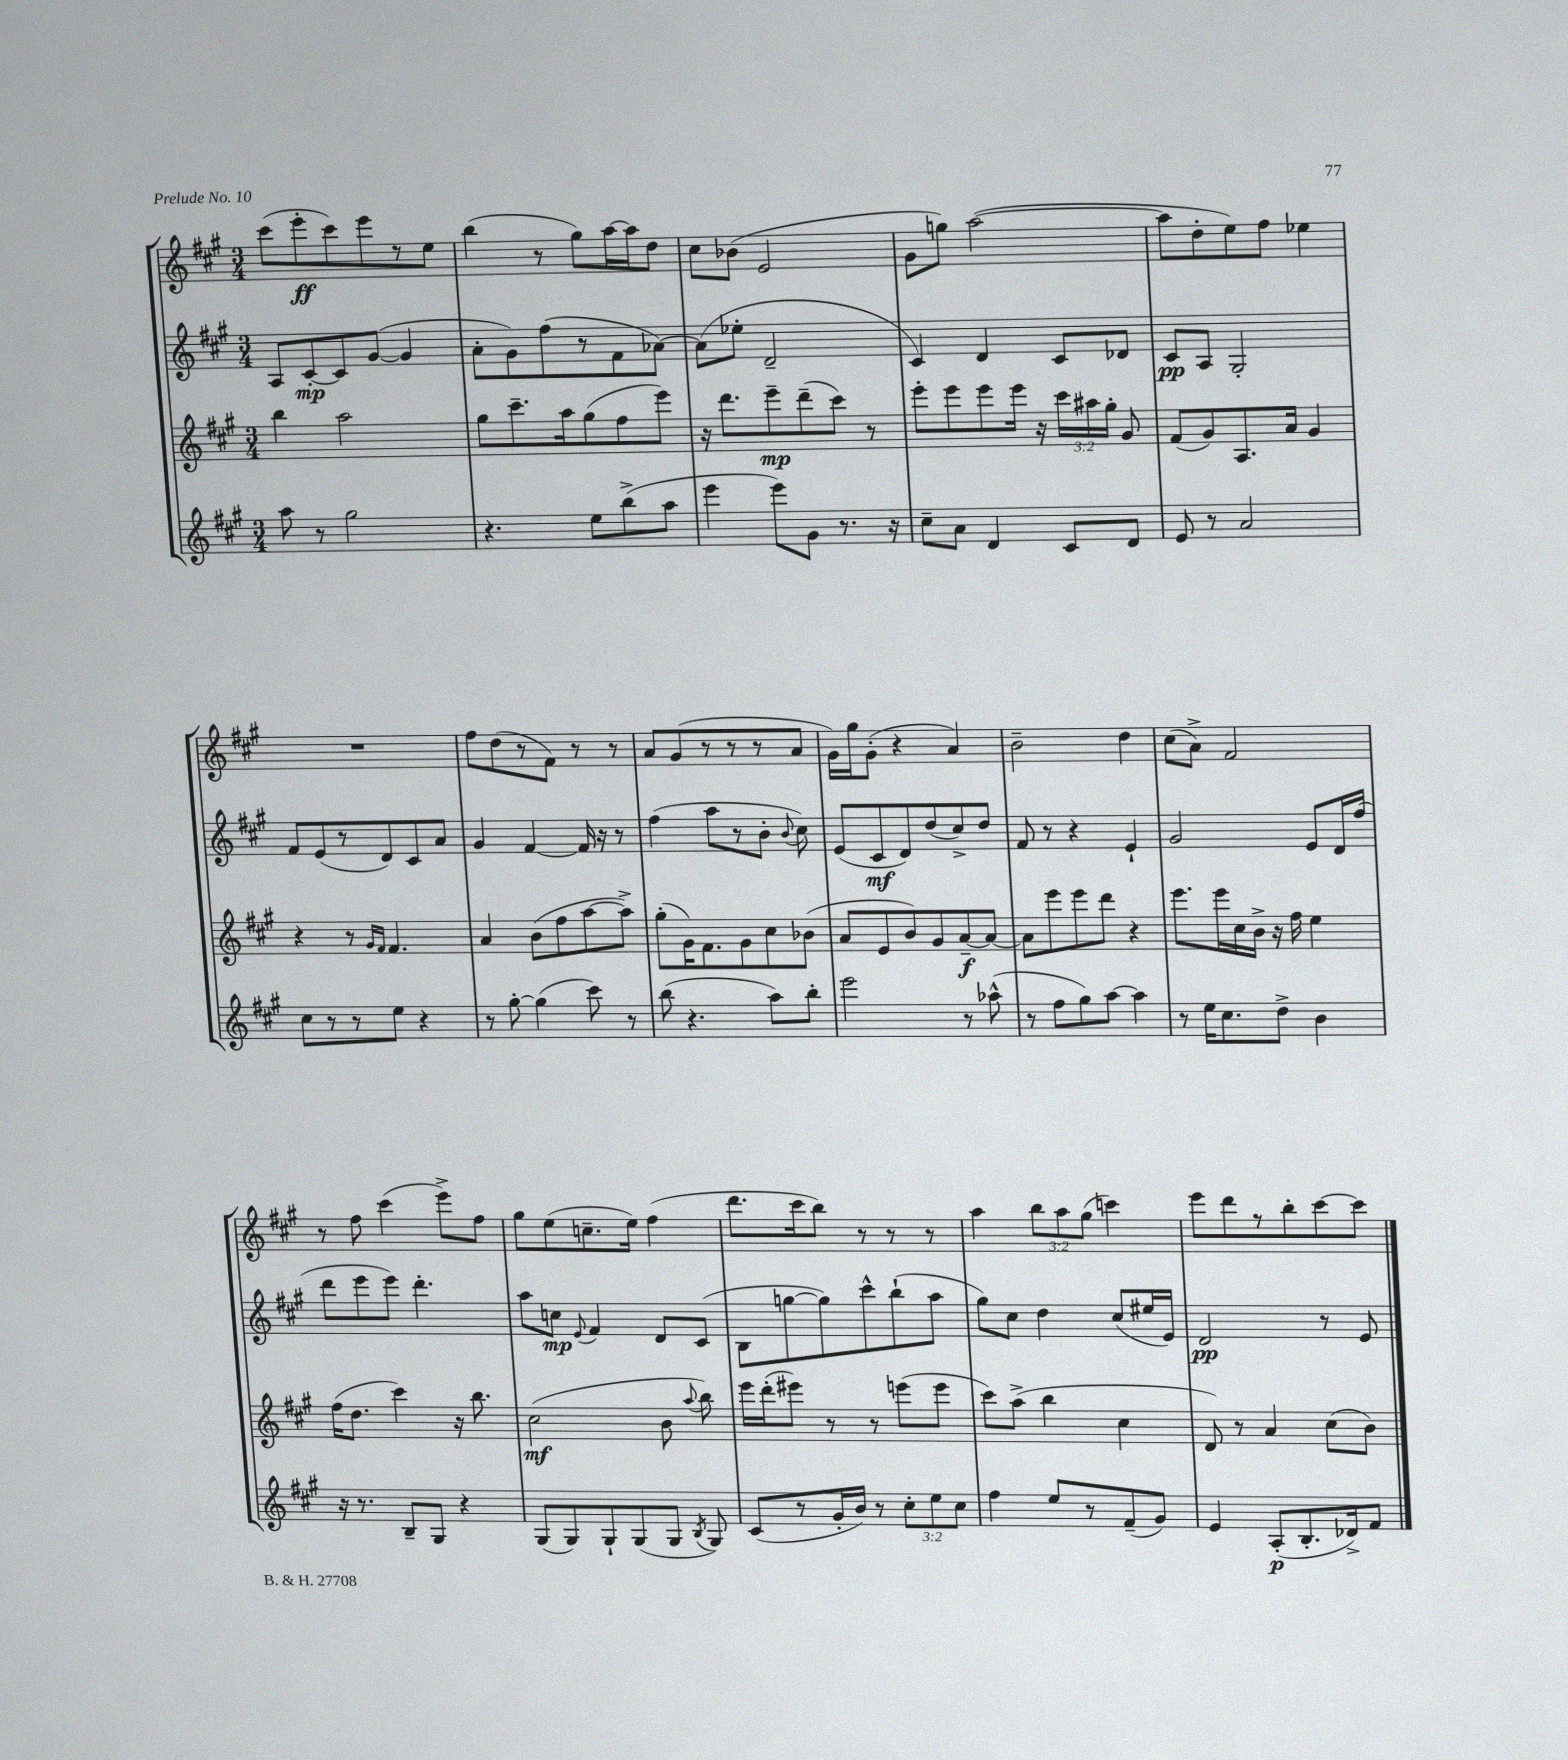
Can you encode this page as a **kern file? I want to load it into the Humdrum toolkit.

**kern	**kern	**kern	**kern
*staff4	*staff3	*staff2	*staff1
*clefG2	*clefG2	*clefG2	*clefG2
*k[f#c#g#]	*k[f#c#g#]	*k[f#c#g#]	*k[f#c#g#]
*M3/4	*M3/4	*M3/4	*M3/4
8aa	4bb	8A	(8ccc#
8r	.	[8c#'	8eee'
2gg#	2aa	8c#]	8ccc#)
.	.	([8g#	8eee
.	.	4g#]	8r
.	.	.	8ee
=	=	=	=
4.r	8gg#	8a'	(4bb
.	8.ccc#~	8g#)	.
.	.	(8ff#	8r
.	16aa	.	.
8ee	(8gg#	8r	8gg#)
(8bb^	8ff#	8f#	[16aa
.	.	.	16aa]
8aa	8eee)	[8a-)	8dd
=	=	=	=
4eee	16r	(8a-]	8cc#
.	8.ddd	.	.
.	.	8ee-'	(8b-
8eee)	8eee~	2d~	2e
8g#	(8ddd~	.	.
8.r	8ccc#)	.	.
.	8r	.	.
16r	.	.	.
=	=	=	=
8cc#~	8eee'	4c#)	8g#
8a	8eee	.	8gg)
4d	8eee	4d	([2aa
.	16eee	.	.
.	16r	.	.
8c#	24ccc#	8c#	.
.	24aa#	.	.
.	24gg#'	.	.
8d	8g#	8d-	.
=	=	=	=
8e	(8f#	8c#	8aa]
8r	8g#)	8A	8dd'
2a	8.A	2G#'	8ee)
.	.	.	8ff#
.	16a	.	.
.	4g#	.	4ee-
=	=	=	=
8cc#	4r	8f#	2.r
8r	.	(8e	.
8r	8r	8r	.
.	16qqg#	.	.
.	16qqf#	.	.
8ee	4.f#	8d)	.
4r	.	8c#	.
.	.	8a	.
=	=	=	=
8r	4a	4g#	8ff#
[8gg#'	.	.	(8dd
(4gg#]	(8b	[4f#	8r
.	8ff#	.	8f#)
8ccc#)	[8aa	16f#]	8r
.	.	16r	.
8r	8aa^])	8r	8r
=	=	=	=
(8bb	(8gg#'	(4ff#	8a
4.r	16g#)	.	(8g#
.	8.f#	.	.
.	.	8aa	8r
.	8g#	8r	8r
8aa)	8cc#	8b'	8r
.	.	8qqb	.
8bb'	(8b-	8cc#)	8a
=	=	=	=
2eee	8a	(8e	16g#)
.	.	.	16gg#
.	8e	8c#	(8g#'
.	8b)	8d)	4r
.	8g#	(8dd	.
8r	[8a~	8cc#^)	4a)
(8aa-^^	8a_	8dd	.
=	=	=	=
8r	8a]	8f#	2b~
8ff#	8eee	8r	.
8gg#)	8eee	4r	.
[8aa	8ddd	.	.
4aa]	4r	4e`	4dd
=	=	=	=
8r	8.eee	2g#	(8cc#
16ee	.	.	8a^)
8.cc#	16eee	.	.
.	16cc#	.	2f#
.	16b^	.	.
8dd^	16r	.	.
.	16ff#	.	.
4b	4ee	8e	.
.	.	16d	.
.	.	(16ff#	.
=	=	=	=
16r	(16ff#	8ddd	8r
8.r	8.dd	.	.
.	.	8eee	8ff#
8B~	4ccc#)	8eee)	(4ccc#
8G#	.	4.ddd'	.
4r	16r	.	8eee^)
.	8.bb	.	.
.	.	.	8ff#
=	=	=	=
(8G#	(2cc#	8aa	8gg#
8G#)	.	8cc	(8ee
.	.	8qqe	.
8G#`	.	4f#	8.cc~
(8G#	.	.	.
.	.	.	16ee)
8G#	8b	8d	(4ff#
8qB	8qqaa	.	.
8G#)	8bb)	(8c#	.
=	=	=	=
(8c#	16eee	8B	8.ddd
.	(16ddd'	.	.
8r	8eee#)	[8gg	.
.	.	.	16ccc#
16g#'	8r	8gg])	8bb)
16b)	.	.	.
8r	8r	8ccc#^^	8r
12cc#'	(8eee	(8bb`	8r
12ee	.	.	.
.	8eee	8aa	8r
12cc#	.	.	.
=	=	=	=
4ff#	8ccc#)	8gg#)	4aa
.	(8aa^	8cc#	.
8ee	4bb	4dd	12bb
.	.	.	12aa
8r	.	.	.
.	.	.	(12gg#
(8f#~	4cc#	(8cc#	4ccc)
8g#)	.	16ee#	.
.	.	16e)	.
=	=	=	=
4e	8d)	2d	8eee
.	8r	.	8ddd
(8A'	4a	.	8r
8.B'	.	.	8bb'
.	(8cc#	8r	[8ccc#
16d-^)	.	.	.
8f#	8b)	8e	8ccc#]
==	==	==	==
*-	*-	*-	*-
